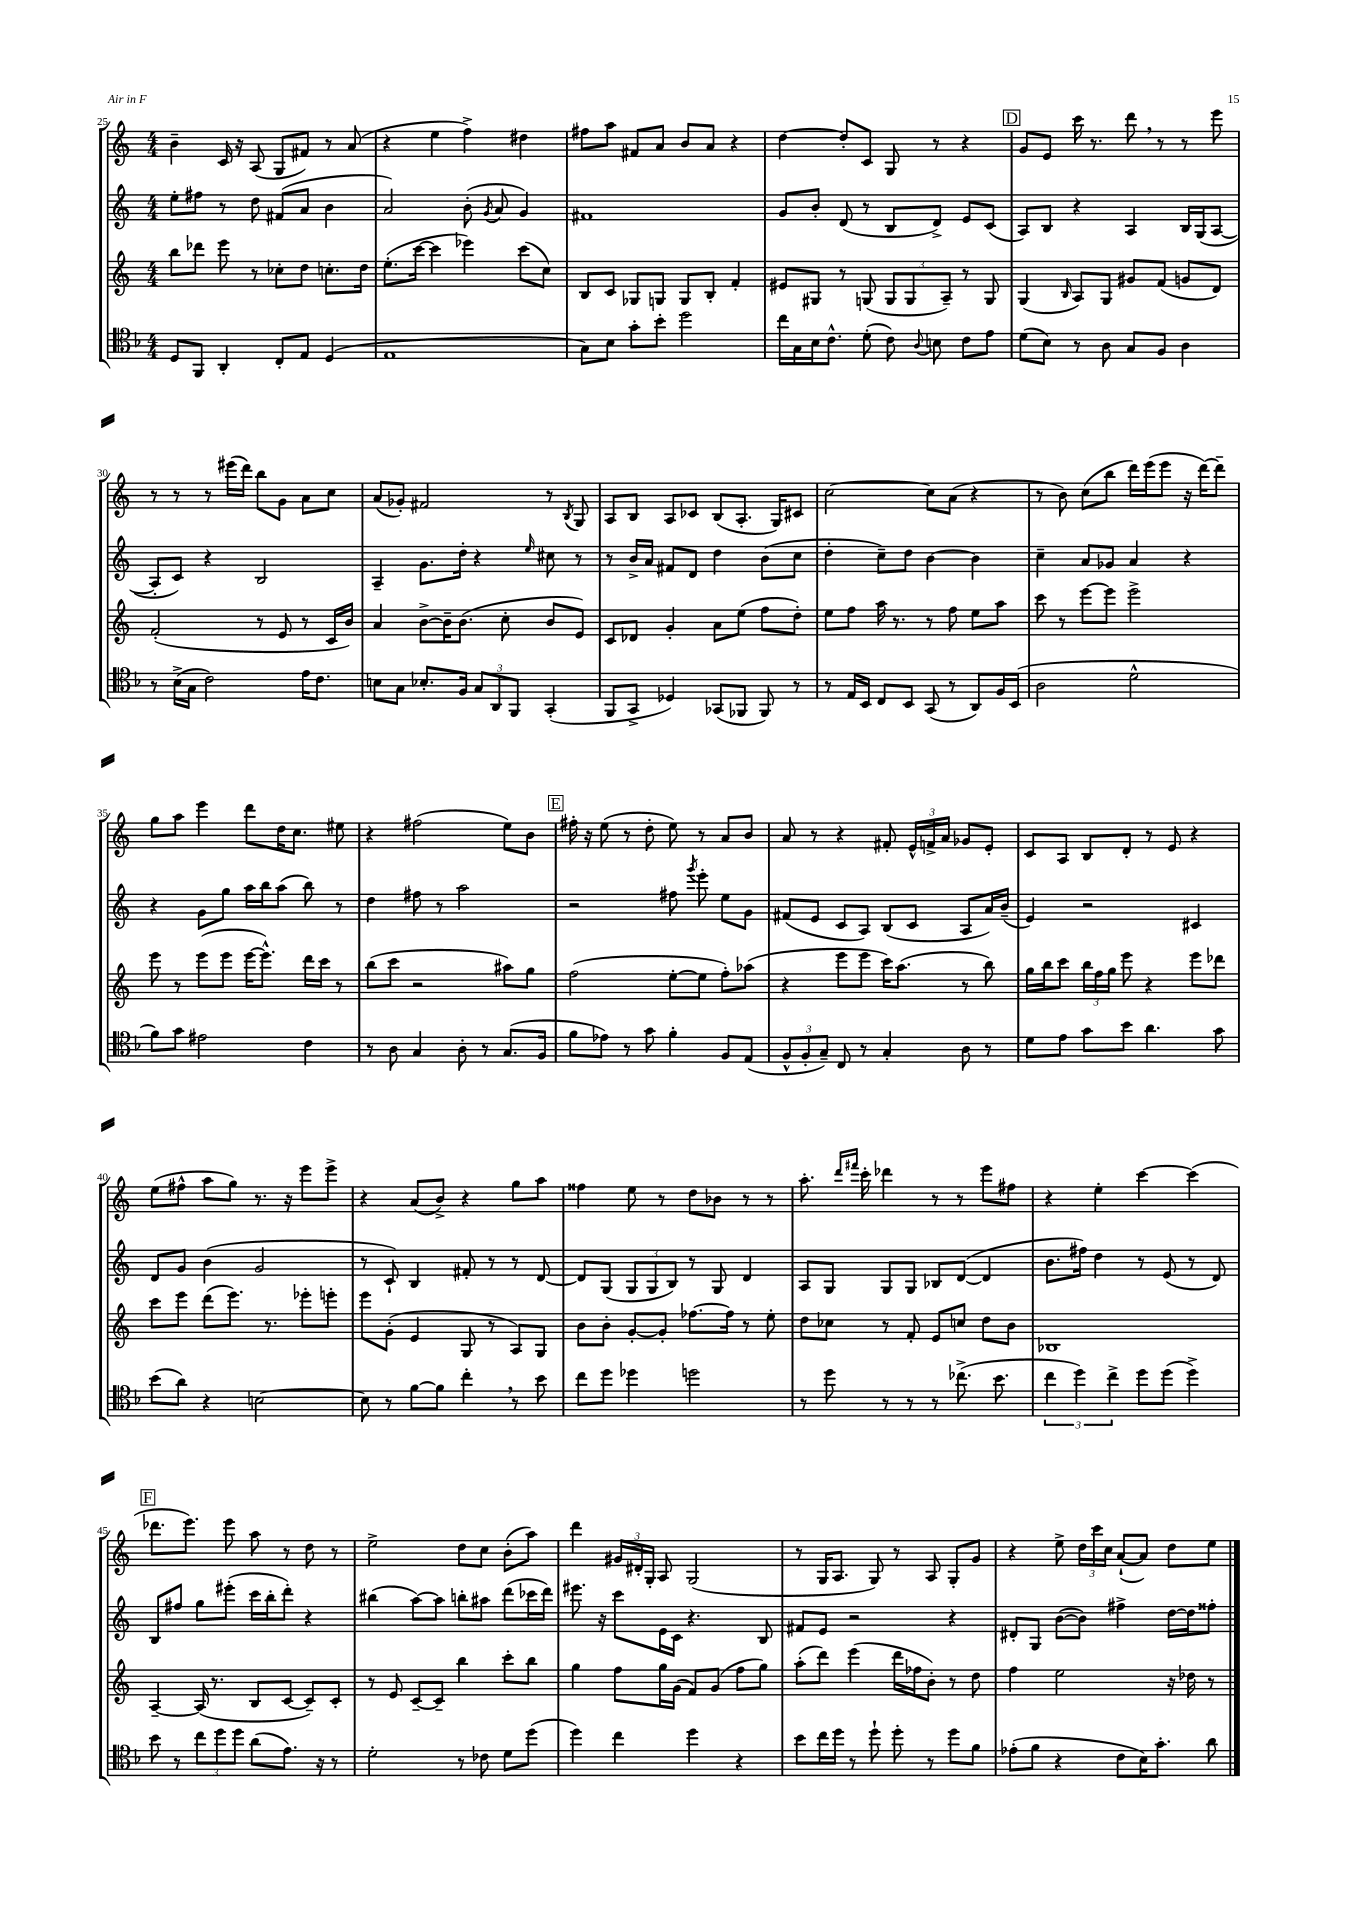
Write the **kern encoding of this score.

**kern	**kern	**kern	**kern
*part4	*part3	*part2	*part1
*staff4	*staff3	*staff2	*staff1
*clefC4	*clefG2	*clefG2	*clefG2
*k[b-]	*k[]	*k[]	*k[]
*M4/4	*M4/4	*M4/4	*M4/4
=25	=25	=25	=25
8D/L	8bb\L	8ee'\L	4b~\
8FF/J	8ddd-X\J	8ff#X\J	.
4AA'/	8eee\	8r	16c/
.	.	.	16r
.	8r	8dd\	(8A/
8C'/L	8cc-X'\L	(8f#X/L	8G/L
8E/J	8dd\J	8a/J	8f#X/J)
(4D/	8.ccn'\L	4b\	8r
.	.	.	(8a/
.	16dd\Jk	.	.
=26	=26	=26	=26
1E	(8.ee'\L	2a/)	4r
.	[16ccc\Jk	.	.
.	4ccc\]	.	4ee\
.	4eee-X\)	(8b'\	4ff^\)
.	.	8qg/	.
.	.	8a/	.
.	(8ccc\L	4g/)	4dd#X\
.	8cc\J)	.	.
=27	=27	=27	=27
8G\L)	8B/L	1f#X	8ff#X\L
8B-\J	8c/J	.	8aa\J
8g'\L	8G-X/L	.	8f#X/L
8b-'\J	8Gn/J	.	8a/J
2dd\	8G/L	.	8b/L
.	8B'/J	.	8a/J
.	4f'/	.	4r
=28	=28	=28	=28
16cc\LL	8e#X/L	8g/L	[4dd\
16G\	.	.	.
16B-\J	8G#X/J	8b'/J	.
8.c^^\J	.	.	.
.	8r	(8d/	8dd'/L]
(8d'\	(8Gn/	8r	8c/J
8c\)	12G/L	8B/L	8G/
.	12G/	.	.
8qqA/	.	.	.
8Bn\	.	8d^/J)	8r
.	12A~/J)	.	.
8c\L	8r	8e/L	4r
8e\J	8G/	(8c/J	.
!!LO:REH:place=s1:t=D
=29	=29	=29	=29
(8d\L	(4G/	8A/L)	8g/L
8B-\J)	.	8B/J	8e/J
.	16qqB/	.	.
8r	8A/L)	4r	16ccc\
.	.	.	8.r
8A\	8G/J	.	.
8G/L	8g#X/L	4A/	8ddd,\
8F/J	(8f/J	.	8r
4A\	8gn/L	16B/LL	8r
.	.	(16G/J	.
.	8d/J)	[8A/J	8eee\
!!LO:LB:g=z
=30	=30	=30	=30
8r	(2f'/	8A'/L]	8r
(16B-^\LL	.	8c/J)	8r
16G\JJ	.	.	.
2c\)	.	4r	8r
.	.	.	(16eee#X\LL
.	.	.	16ddd\JJ)
.	8r	2B/	8bb\L
.	8e/	.	8g\J
16e\KL	8r	.	8a\L
8.c\J	.	.	.
.	16c/LL	.	8cc\J
.	16b/JJ)	.	.
=31	=31	=31	=31
8Bn\L	4a/	4A~/	(8a/L
8G\J	.	.	8g-X'/J)
8.B-X'/L	[8b^\L	8.g\L	2f#X/
.	16b~\K]	.	.
16F/Jk	(8.b\J	16dd'\Jk	.
12G/L	.	4r	.
12AA/	.	.	.
.	8cc'\	.	.
12FF/J	.	.	.
.	.	16qqee/	.
(4GG'/	8b/L	8cc#X\	8r
.	.	.	8qB/
.	8e/J)	8r	8G/
=32	=32	=32	=32
8FF/L	8c/L	8r	8A/L
8GG^/J	8d-X/J	16b^/LL	8B/J
.	.	16a/JJ	.
4D-X/)	4g'/	8f#X/L	8A/L
.	.	8d/J	8c-X/J
(8GG-X/L	8a\L	4dd\	(8B/L
8FF-X/J	(8ee\J	.	8.A'/J
8FF-/)	8ff\L	(8b\L	.
.	.	.	16G/KL)
8r	8dd'\J)	8cc\J	8c#X/J
=33	=33	=33	=33
8r	8ee\L	4dd'\	[2cc\
16E/LL	8ff\J	.	.
16BB-/JJ	.	.	.
8C/L	16aa\	8cc~\L)	.
.	8.r	.	.
8BB-/J	.	8dd\J	.
(8GG/	8r	[4b\	8cc\L]
8r	8ff\	.	(8a\J
8AA/L)	8ee\L	4b\]	4r
16F/L	8aa\J	.	.
(16BB-/JJ	.	.	.
=34	=34	=34	=34
2A\	8ccc\	4cc~\	8r
.	8r	.	8b\)
.	[8eee\L	8a/L	(8cc\L
.	8eee\J]	8g-X/J	8bb\J
2d^^\	2eee^\	4a/	16ddd\LL)
.	.	.	(16eee\J
.	.	.	8eee\J
.	.	4r	16r
.	.	.	[16ddd\KL)
.	.	.	8ddd~\J]
!!LO:LB:g=z
=35	=35	=35	=35
8f\L)	8eee\	4r	8gg\L
8g\J	8r	.	8aa\J
2e#X\	(8eee\L	8g\L	4eee\
.	8eee\J	8gg\J	.
.	[16eee\KL	16aa\LL	8ddd\L
.	8.eee^^\J])	16bb\J	.
.	.	(8aa\J	16dd\K
.	.	.	8.cc\J
4c\	16ddd\LL	8bb\)	.
.	16ccc\JJ	.	.
.	8r	8r	8ee#X\
=36	=36	=36	=36
8r	(8bb\L	4dd\	4r
8A\	8ccc\J	.	.
4G/	2r	8ff#X\	(2ff#X\
.	.	8r	.
8A'\	.	2aa\	.
8r	.	.	.
(8.G/L	8aa#X\L)	.	8ee\L)
.	8gg\J	.	8b\J
16F/Jk	.	.	.
!!LO:REH:place=s1:t=E
=37	=37	=37	=37
8f\L	(2ff\	2r	16ff#X'\
.	.	.	16r
8e-X\J)	.	.	(8ee\
8r	.	.	8r
8g\	.	.	8dd'\
4f'\	[8ee'\L	8ff#X\	8ee\)
.	.	8qggg/	.
.	8ee\J]	8eee'\	8r
8F/L	8ff'\L)	8ee\L	8a/L
(8E/J	(8aa-X\J	8g\J	8b/J
=38	=38	=38	=38
12F^^/L	4r	(8f#X/L	8a/
12F'/	.	.	.
.	.	8e/J	8r
12G~/J)	.	.	.
8C/	8eee\L	8c/L	4r
8r	8eee\J	8A/J)	.
4G'/	16ccc\KL)	(8B/L	8f#X'/
.	(8.aa\J	.	.
.	.	8c/J	24e^^/LL
.	.	.	24fn^/
.	.	.	24a/JJ
8A\	8r	8A/L	8g-X/L
8r	8bb\)	16a/L)	8e'/J
.	.	(16b~/JJ	.
=39	=39	=39	=39
8d\L	16gg\LL	4e/)	8c/L
.	16bb\J	.	.
8e\J	8ccc\J	.	8A/J
8g\L	24bb\LL	2r	8B/L
.	24ff\	.	.
.	24gg\JJ	.	.
8b-\J	8eee\	.	8d'/J
4.a\	4r	.	8r
.	.	.	8e/
.	8eee\L	4c#X/	4r
8g\	8ddd-X\J	.	.
!!LO:LB:g=z
=40	=40	=40	=40
(8b-\L	8ccc\L	8d/L	(8ee\L
8a\J)	8eee\J	8g/J	8ff#X^^\J
4r	(8ddd\L	(4b\	8aa\L
.	8.eee\J)	.	8gg\J)
[2Bn\	.	2g/	8.r
.	8.r	.	.
.	.	.	16r
.	8eee-X'\L	.	8eee\L
.	8eeen'\J	.	8eee^\J
=41	=41	=41	=41
8B\]	8eee\L	8r	4r
8r	(8g'\J	8c`/)	.
[8f\L	4e/	4B/	(8a/L
8f\J]	.	.	8b^/J)
4cc',\	8G/	8f#X'/	4r
.	8r	8r	.
8r	8A/L)	8r	8gg\L
8b-\	8G/J	[8d/	8aa\J
=42	=42	=42	=42
8cc\L	8b\L	8d/L]	4ff##X\
8dd\J	8b'\J	(8G/J	.
4dd-X\	[8g'/L	12G/L	8ee\
.	.	12G/	.
.	8g'/J]	.	8r
.	.	12B/J)	.
2ddn\	[8.ff-X\L	8r	8dd\L
.	.	8G/	8b-X\J
.	16ff-\Jk]	.	.
.	8r	4d/	8r
.	8ee'\	.	8r
=43	=43	=43	=43
8r	8dd\L	8A/L	8.aa'\
8dd\	8cc-X\J	8G/J	.
.	.	.	16qqddd/LL
.	.	.	16qqfff#X/JJ
.	.	.	16ccc'\
8r	8r	8G/L	4ddd-X\
8r	8f'/	8G/J	.
8r	8e/L	8B-X/L	8r
(8.cc-X^\	8ccn/J	([8d/J	8r
.	8dd\L	4d/]	8eee\L
8.b-\	.	.	.
.	8b\J	.	8ff#X\J
=44	=44	=44	=44
6cc\	1B-X	8.b\L	4r
6dd\)	.	.	.
.	.	16ff#X\Jk)	.
.	.	4dd\	4ee'\
6cc^\	.	.	.
8dd\L	.	8r	[4ccc\
(8dd\J	.	(8e/	.
4dd^\)	.	8r	(4ccc\]
.	.	8d/)	.
!!LO:LB:g=z
!!LO:REH:place=s1:t=F
=45	=45	=45	=45
8b-\	[4A~/	8B/L	8.ddd-X\L
8r	.	8ff#X/J	.
.	.	.	8.eee\J)
12cc\L	(16A/]	8gg\L	.
.	8.r	.	.
12dd\	.	.	.
.	.	(8eee#X'\J	8eee\
12dd\J	.	.	.
(8a\L	8B/L	16ccc\LL	8aa\
.	.	16bb'\J	.
8.e\J)	[8c/J	8ddd'\J)	8r
.	8c~/L])	4r	8dd\
16r	.	.	.
8r	8c'/J	.	8r
=46	=46	=46	=46
2d'\	8r	(4bb#X\	2ee^\
.	8e/	.	.
.	[8c~/L	[8aa\L)	.
.	8c~/J]	8aa\J]	.
8r	4bb\	8bbn'\L	8dd\L
8c-X\	.	8aa#X\J	8cc\J
8d\L	8ccc'\L	(8ddd\L	(8b'\L
(8dd\J	8bb\J	16ccc-X\L	8aa\J)
.	.	16ddd\JJ)	.
=47	=47	=47	=47
4dd\)	4gg\	8.eee#X\	4ddd\
.	.	16r	.
4cc\	8ff\L	8ccc\L	24g#X/LL
.	.	.	24d#X'/
.	.	.	24G'/JJ
.	16gg\L	16e\L	8A/
.	(16g\JJ	16c\JJ	.
4dd\	8f/L)	4.r	(2G/
.	(8g/J	.	.
4r	8ff\L	.	.
.	8gg\J)	8B/	.
=48	=48	=48	=48
8b-\L	(8aa'\L	8f#X/L	8r
16cc\L	8ddd\J)	8e/J	16G/KL
16dd\JJ	.	.	8.A/J
8r	(4eee\	2r	.
8dd`\	.	.	8G/)
8dd'\	16ddd\LL	.	8r
.	16ff-X\J	.	.
8r	8b'\J)	.	8A/
8dd\L	8r	4r	8G'/L
8f\J	8dd\	.	8g/J
=49	=49	=49	=49
(8e-X'\L	4ff\	8d#X'/L	4r
8f\J	.	8G/J	.
4r	2ee\	([8b\L	8ee^\
.	.	8b\J])	24dd\LL
.	.	.	24ccc\
.	.	.	24cc\JJ
8c\L	.	4ff#X^\	([8a`/L
16B-\K)	.	.	8a/J])
8.g'\J	.	.	.
.	16r	[16dd\LL	8dd\L
.	16dd-X\	16dd\J]	.
8a\	8r	8ff##X'\J	8ee\J
==	==	==	==
*-	*-	*-	*-
